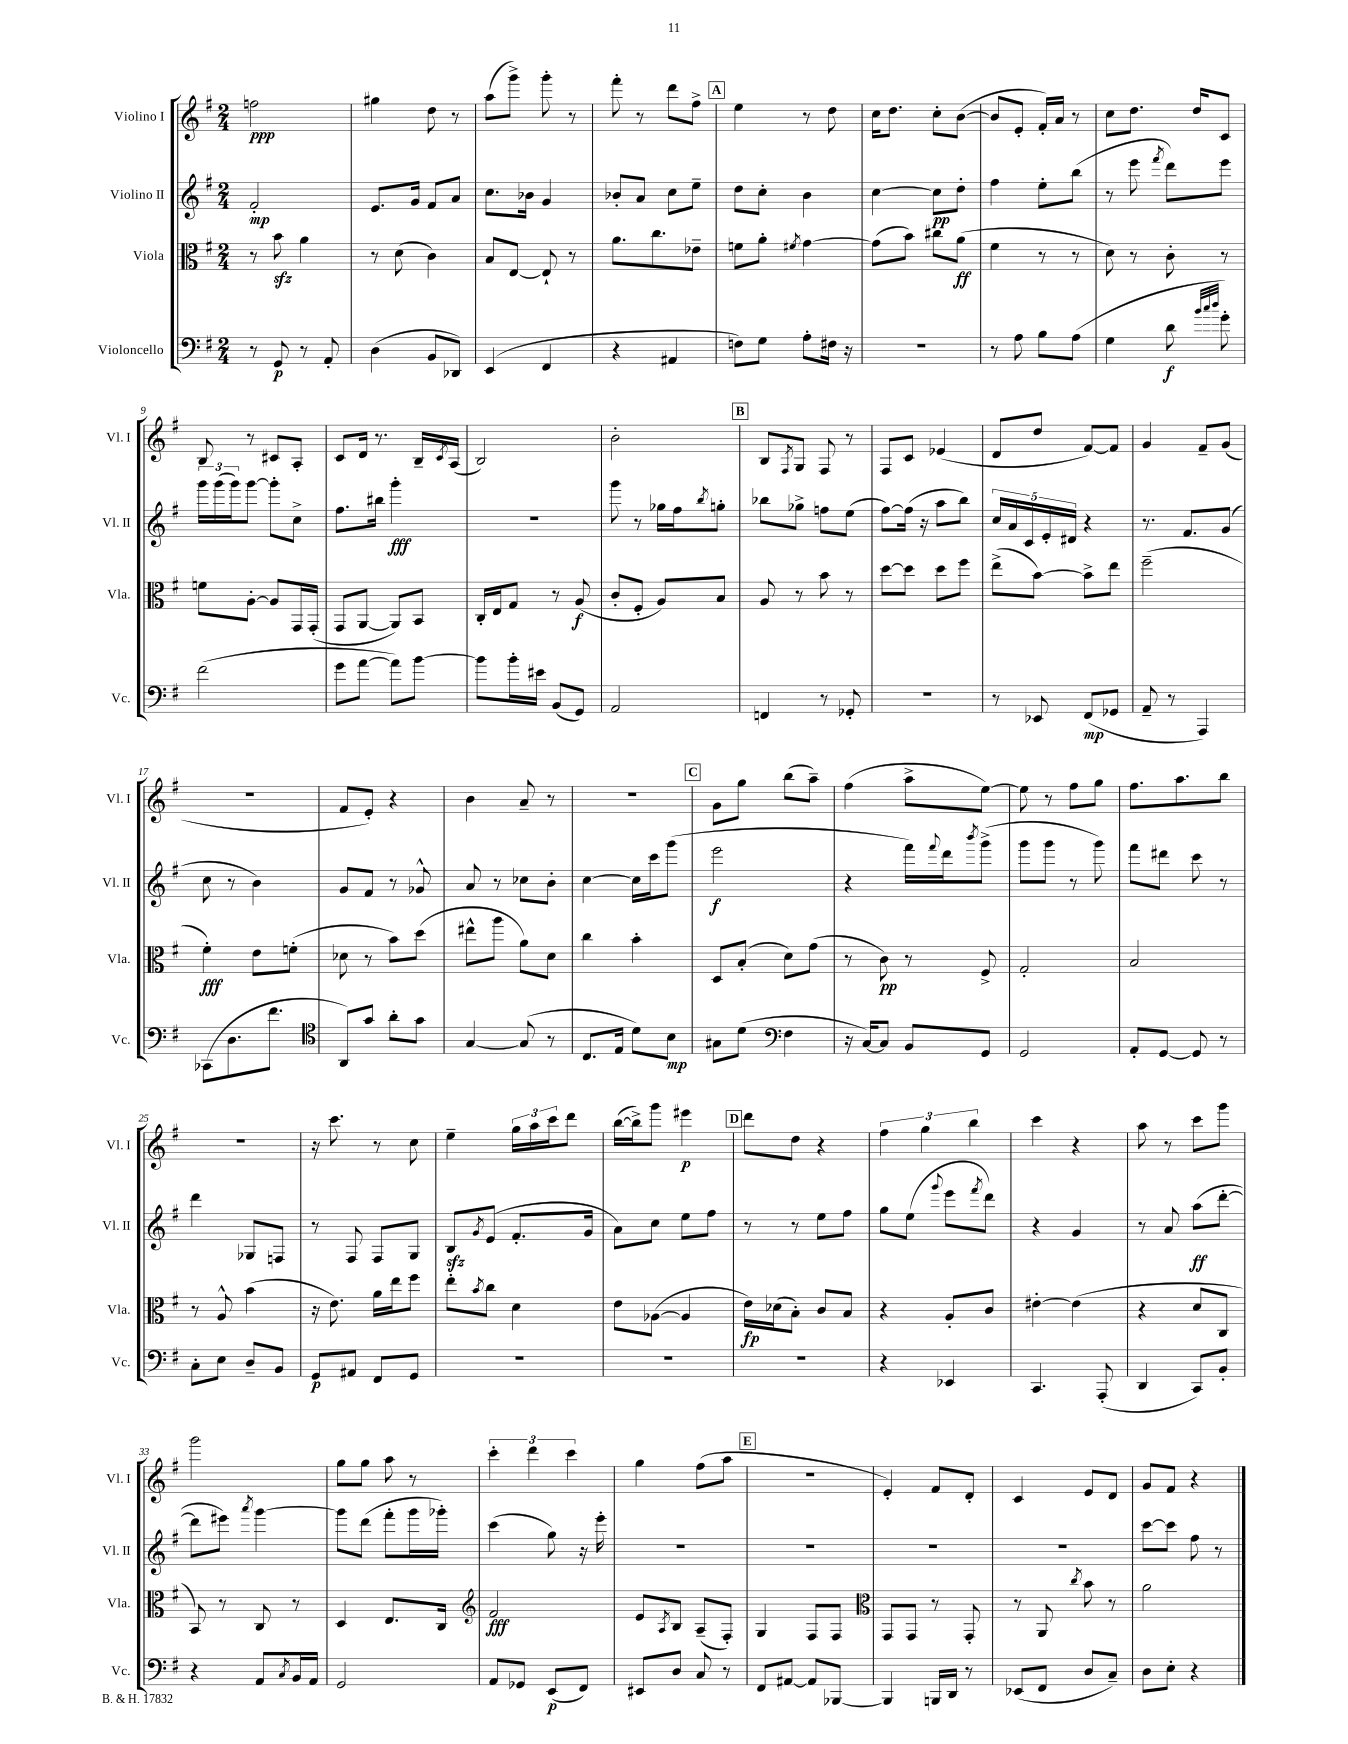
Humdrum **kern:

**kern	**dynam	**kern	**dynam	**kern	**dynam	**kern	**dynam
*part4	*part4	*part3	*part3	*part2	*part2	*part1	*part1
*staff4	*staff4	*staff3	*staff3	*staff2	*staff2	*staff1	*staff1
*I"Violoncello	*	*I"Viola	*	*I"Violino II	*	*I"Violino I	*
*I'Vc.	*	*I'Vla.	*	*I'Vl. II	*	*I'Vl. I	*
*clefF4	*	*clefC3	*	*clefG2	*	*clefG2	*
*k[f#]	*	*k[f#]	*	*k[f#]	*	*k[f#]	*
*M2/4	*	*M2/4	*	*M2/4	*	*M2/4	*
=1	=1	=1	=1	=1	=1	=1	=1
8r	.	8r	.	2f#'/	mp	2ffn\	ppp
8GG/	p	8bzz\	.	.	.	.	.
8r	.	4a\	.	.	.	.	.
8AA'/	.	.	.	.	.	.	.
=2	=2	=2	=2	=2	=2	=2	=2
(4D\	.	8r	.	8.e/L	.	4gg#X\	.
.	.	(8d\	.	.	.	.	.
.	.	.	.	16g/Jk	.	.	.
8BB/L	.	4c\)	.	8f#/L	.	8dd\	.
8DD-X/J)	.	.	.	8a/J	.	8r	.
=3	=3	=3	=3	=3	=3	=3	=3
(4EE/	.	8B/L	.	8.cc\L	.	(8aa\L	.
.	.	[8E/J	.	.	.	8ggg^\J)	.
.	.	.	.	16b-X\Jk	.	.	.
4FF#/	.	8E`/]	.	4g/	.	8ggg'\	.
.	.	8r	.	.	.	8r	.
=4	=4	=4	=4	=4	=4	=4	=4
4r	.	8.a\L	.	8b-X'/L	.	8fff#'\	.
.	.	.	.	8a/J	.	8r	.
.	.	8.cc\	.	.	.	.	.
4AA#X/	.	.	.	8cc\L	.	8ddd\L	.
.	.	8e-X~\J	.	8ee~\J	.	8ff#^\J	.
!!LO:REH:place=s1:t=A
=5	=5	=5	=5	=5	=5	=5	=5
8Fn\L)	.	8fn\L	.	8dd\L	.	4ee\	.
8G\J	.	8a'\J	.	8cc'\J	.	.	.
.	.	8qf#X/	.	.	.	.	.
8A'\L	.	[4g\	.	4b\	.	8r	.
16F#X\Jk	.	.	.	.	.	8dd\	.
16r	.	.	.	.	.	.	.
=6	=6	=6	=6	=6	=6	=6	=6
2r	.	(8g\L]	.	[4cc\	.	16cc\KL	.
.	.	.	.	.	.	8.dd\J	.
.	.	8b\J)	.	.	.	.	.
.	.	8cc#X\L	.	8cc\L]	pp	8cc'\L	.
.	.	(8a\J	ff	8dd'\J	.	([8b\J	.
=7	=7	=7	=7	=7	=7	=7	=7
8r	.	4f#\	.	4ff#\	.	8b/L]	.
8A\	.	.	.	.	.	8e'/J	.
8B\L	.	8r	.	8ee'\L	.	16f#'/LL)	.
.	.	.	.	.	.	16a/JJ	.
(8A\J	.	8r	.	(8bb\J	.	8r	.
=8	=8	=8	=8	=8	=8	=8	=8
4G\	.	8d\)	.	8r	.	8cc\L	.
.	.	8r	.	8eee\	.	8.dd\J	.
.	.	.	.	8qfff#/	.	.	.
8d\	f	8c'\	.	8ddd\L)	.	.	.
.	.	.	.	.	.	16dd/KL	.
32qqb/LLL	.	.	.	.	.	.	.
32qqcc/	.	.	.	.	.	.	.
32qqdd/JJJ	.	.	.	.	.	.	.
8g'\)	.	8r	.	8eee\J	.	8c/J	.
!!LO:LB:g=z
=9	=9	=9	=9	=9	=9	=9	=9
(2f#\	.	8fn\L	.	24ggg\LL	.	8B/	.
.	.	.	.	(24ggg\	.	.	.
.	.	.	.	24ggg\J)	.	.	.
.	.	[8A'\J	.	[8ggg\J	.	8r	.
.	.	8A/L]	.	8ggg'\L]	.	8c#X/L	.
.	.	16GG/L	.	8cc^\J	.	8A'/J	.
.	.	(16GG'/JJ	.	.	.	.	.
=10	=10	=10	=10	=10	=10	=10	=10
8g\L	.	8GG/L	.	8.ff#\L	.	8c/L	.
[8a\J	.	[8AA/J	.	.	.	16d/Jk	.
.	.	.	.	16bb#X\Jk	.	8.r	.
8a\L])	.	8AA/L])	.	4ggg'\	fff	.	.
[8b\J	.	8BB/J	.	.	.	16B~/LL	.
.	.	.	.	.	.	8qc/	.
.	.	.	.	.	.	(16A/JJ	.
=11	=11	=11	=11	=11	=11	=11	=11
8b\L]	.	16C'/LL	.	2r	.	2B/)	.
.	.	16E/J	.	.	.	.	.
16b'\L	.	8G/J	.	.	.	.	.
16e#X\JJ	.	.	.	.	.	.	.
(8BB/L	.	8r	.	.	.	.	.
8GG/J)	.	(8A/	f	.	.	.	.
=12	=12	=12	=12	=12	=12	=12	=12
2AA/	.	8c'/L	.	8ggg\	.	2b'\	.
.	.	8F#'/J	.	8r	.	.	.
.	.	8A/L)	.	16gg-X\LL	.	.	.
.	.	.	.	16ff#\J	.	.	.
.	.	.	.	8qbb/	.	.	.
.	.	8B/J	.	8ggn'\J	.	.	.
!!LO:REH:place=s1:t=B
=13	=13	=13	=13	=13	=13	=13	=13
4FFn/	.	8A/	.	8bb-X\L	.	8B/L	.
.	.	.	.	.	.	8qF#/	.
.	.	8r	.	8gg-X^\J	.	8G/J	.
8r	.	8b\	.	8ffn\L	.	8F#/	.
8GG-X'/	.	8r	.	(8ee\J	.	8r	.
=14	=14	=14	=14	=14	=14	=14	=14
2r	.	[8dd\L	.	[8ff#\L)	.	8F#/L	.
.	.	8dd\J]	.	(16ff#\Jk]	.	8c/J	.
.	.	.	.	16r	.	.	.
.	.	8dd\L	.	8aa\L	.	(4e-X/	.
.	.	8ff#\J	.	8bb\J)	.	.	.
=15	=15	=15	=15	=15	=15	=15	=15
8r	.	(8ee^\L	.	20cc/LL	.	8d/L	.
.	.	.	.	20a/	.	.	.
.	.	.	.	20c/	.	.	.
8EE-X/	.	[8b\J)	.	.	.	8dd/J	.
.	.	.	.	20e'/	.	.	.
.	.	.	.	20d#X/JJ	.	.	.
(8FF#/L	mp	8b^\L]	.	4r	.	[8f#/L)	.
8GG-X/J	.	8ee\J	.	.	.	8f#/J]	.
=16	=16	=16	=16	=16	=16	=16	=16
8AA~/	.	(2ff#~\	.	8.r	.	4g/	.
8r	.	.	.	.	.	.	.
.	.	.	.	8.f#/L	.	.	.
4AAA/)	.	.	.	.	.	8f#~/L	.
.	.	.	.	(8g/J	.	(8g/J	.
!!LO:LB:g=z
=17	=17	=17	=17	=17	=17	=17	=17
(8CC-X\L	.	4f#'\)	fff	8cc\	.	2r	.
8.D\	.	.	.	8r	.	.	.
.	.	8e\L	.	4b\)	.	.	.
8.f#\J	.	.	.	.	.	.	.
.	.	(8fn'\J	.	.	.	.	.
=18	=18	=18	=18	=18	=18	=18	=18
*clefC4	*	*	*	*	*	*	*
8AA/L)	.	8d-X\	.	8g/L	.	8f#/L	.
8g/J	.	8r	.	8f#/J	.	8e'/J)	.
8a'\L	.	8b\L)	.	8r	.	4r	.
8g\J	.	(8dd\J	.	8g-X^^/	.	.	.
=19	=19	=19	=19	=19	=19	=19	=19
[4G/	.	8ee#X^^\L	.	8a/	.	4b\	.
.	.	8aa\J	.	8r	.	.	.
(8G/]	.	8a\L)	.	8cc-X\L	.	8a~/	.
8r	.	8d\J	.	8b'\J	.	8r	.
=20	=20	=20	=20	=20	=20	=20	=20
8.C/L	.	4cc\	.	[4cc\	.	2r	.
16E/Jk	.	.	.	.	.	.	.
8d\L)	.	4b'\	.	16cc\LL]	.	.	.
.	.	.	.	16ccc\J	.	.	.
8B\J	mp	.	.	(8ggg\J	.	.	.
!!LO:REH:place=s1:t=C
=21	=21	=21	=21	=21	=21	=21	=21
8G#X\L	.	8D/L	.	2eee\	f	8g\L	.
(8d\J	.	(8B'/J	.	.	.	8gg\J	.
*clefF4	*	*	*	*	*	*	*
4F#\	.	8d\L)	.	.	.	(8bb\L	.
.	.	(8g\J	.	.	.	8aa~\J)	.
=22	=22	=22	=22	=22	=22	=22	=22
16r	.	8r	.	4r	.	(4ff#\	.
[16C/KL)	.	.	.	.	.	.	.
8C/J]	.	8c\)	pp	.	.	.	.
8BB/L	.	8r	.	16fff#\LL)	.	8aa^\L	.
.	.	.	.	8qqfff#/	.	.	.
.	.	.	.	16ddd\J	.	.	.
.	.	.	.	8qbbb/	.	.	.
8GG/J	.	8F#^/	.	(8ggg^\J	.	[8ee\J)	.
=23	=23	=23	=23	=23	=23	=23	=23
2GG/	.	2G'/	.	8ggg\L	.	8ee\]	.
.	.	.	.	8ggg\J	.	8r	.
.	.	.	.	8r	.	8ff#\L	.
.	.	.	.	8ggg\)	.	8gg\J	.
=24	=24	=24	=24	=24	=24	=24	=24
8AA'/L	.	2B/	.	8fff#\L	.	8.ff#\L	.
[8GG/J	.	.	.	8ddd#X\J	.	.	.
.	.	.	.	.	.	8.aa\	.
8GG/]	.	.	.	8ccc\	.	.	.
8r	.	.	.	8r	.	8bb\J	.
!!LO:LB:g=z
=25	=25	=25	=25	=25	=25	=25	=25
8C'\L	.	8r	.	4ddd\	.	2r	.
8E\J	.	8A^^/	.	.	.	.	.
8D~/L	.	(4b\	.	8G-X/L	.	.	.
8BB/J	.	.	.	8Fn/J	.	.	.
=26	=26	=26	=26	=26	=26	=26	=26
8GG/L	p	16r	.	8r	.	16r	.
.	.	8.e\)	.	.	.	8.ccc\	.
8AA#X/J	.	.	.	8F#/	.	.	.
8FF#/L	.	16a\LL	.	8F#/L	.	8r	.
.	.	16ee\J	.	.	.	.	.
8GG/J	.	8ff#\J	.	8G/J	.	8cc\	.
=27	=27	=27	=27	=27	=27	=27	=27
2r	.	8ee'\L	.	8Bzz/L	.	4ee~\	.
.	.	8qb/	.	8qg/	.	.	.
.	.	8cc\J	.	(8e/J	.	.	.
.	.	4d\	.	8.f#'/L	.	24gg\LL	.
.	.	.	.	.	.	24aa\	.
.	.	.	.	.	.	24ccc\J	.
.	.	.	.	.	.	8ddd\J	.
.	.	.	.	16g/Jk	.	.	.
=28	=28	=28	=28	=28	=28	=28	=28
2r	.	8e\L	.	8a\L)	.	([16bb\LL	.
.	.	.	.	.	.	16bb^\J])	.
.	.	([8A-X\J	.	8cc\J	.	8ggg\J	.
.	.	4A-/]	.	8ee\L	.	4eee#X\	p
.	.	.	.	8ff#\J	.	.	.
!!LO:REH:place=s1:t=D
=29	=29	=29	=29	=29	=29	=29	=29
2r	.	16e\LL)	fp	8r	.	8ddd\L	.
.	.	(16d-X\J	.	.	.	.	.
.	.	8B'\J)	.	8r	.	8dd\J	.
.	.	8c/L	.	8ee\L	.	4r	.
.	.	8B/J	.	8ff#\J	.	.	.
=30	=30	=30	=30	=30	=30	=30	=30
4r	.	4r	.	8gg\L	.	6ff#\	.
.	.	.	.	(8ee\J	.	.	.
.	.	.	.	.	.	6gg\	.
.	.	.	.	8qqggg/	.	.	.
4EE-X/	.	8A'/L	.	8eee\L	.	.	.
.	.	.	.	.	.	6bb\	.
.	.	.	.	8qfff#/	.	.	.
.	.	8c/J	.	8ddd\J)	.	.	.
=31	=31	=31	=31	=31	=31	=31	=31
4.CC/	.	[4e#X'\	.	4r	.	4ccc\	.
.	.	(4e#\]	.	4g/	.	4r	.
(8AAA'/	.	.	.	.	.	.	.
=32	=32	=32	=32	=32	=32	=32	=32
4DD/	.	4r	.	8r	.	8aa\	.
.	.	.	.	8a/	.	8r	.
8CC/L)	.	8d/L	.	(8aa\L	ff	8ccc\L	.
8BB'/J	.	8C/J	.	[8ddd'\J	.	8ggg\J	.
!!LO:LB:g=z
=33	=33	=33	=33	=33	=33	=33	=33
4r	.	8BB/)	.	8ddd\L]	.	2ggg\	.
.	.	8r	.	8eee#X\J)	.	.	.
.	.	.	.	8qaaa/	.	.	.
8AA/L	.	8C/	.	[4ggg\	.	.	.
8qC/	.	.	.	.	.	.	.
16BB/L	.	8r	.	.	.	.	.
16AA/JJ	.	.	.	.	.	.	.
=34	=34	=34	=34	=34	=34	=34	=34
2GG/	.	4D/	.	8ggg\L]	.	8gg\L	.
.	.	.	.	(8ddd\J	.	8gg\J	.
.	.	8.E/L	.	8fff#'\L	.	8aa\	.
.	.	.	.	16ggg\L	.	8r	.
.	.	16C/Jk	.	16ggg-X'\JJ)	.	.	.
=35	=35	=35	=35	=35	=35	=35	=35
*	*	*clefG2	*	*	*	*	*
8AA/L	.	2f#/	fff	(4ccc\	.	6ccc'\	.
8GG-X/J	.	.	.	.	.	.	.
.	.	.	.	.	.	6ddd\	.
(8EE/L	p	.	.	8gg\)	.	.	.
.	.	.	.	.	.	6ccc\	.
8FF#/J)	.	.	.	16r	.	.	.
.	.	.	.	16eee'\	.	.	.
=36	=36	=36	=36	=36	=36	=36	=36
8EE#X/L	.	8e/L	.	2r	.	4gg\	.
.	.	8qA/	.	.	.	.	.
8D/J	.	8B/J	.	.	.	.	.
8C/	.	(8A~/L	.	.	.	(8ff#\L	.
8r	.	8F#'/J)	.	.	.	8aa\J	.
!!LO:REH:place=s1:t=E
=37	=37	=37	=37	=37	=37	=37	=37
8FF#/L	.	4G/	.	2r	.	2r	.
[8AA#X/J	.	.	.	.	.	.	.
8AA#/L]	.	8F#/L	.	.	.	.	.
[8BBB-X/J	.	8F#/J	.	.	.	.	.
=38	=38	=38	=38	=38	=38	=38	=38
*	*	*clefC3	*	*	*	*	*
4BBB-/]	.	8GG/L	.	2r	.	4e'/)	.
.	.	8GG/J	.	.	.	.	.
16BBBn/LL	.	8r	.	.	.	8f#/L	.
16DD/JJ	.	.	.	.	.	.	.
8r	.	8GG'/	.	.	.	8d'/J	.
=39	=39	=39	=39	=39	=39	=39	=39
(8EE-X/L	.	8r	.	2r	.	4c/	.
8FF#/J	.	8AA/	.	.	.	.	.
.	.	8qcc/	.	.	.	.	.
8D/L	.	8b\	.	.	.	8e/L	.
8C~/J)	.	8r	.	.	.	8d/J	.
=40	=40	=40	=40	=40	=40	=40	=40
8D\L	.	2a\	.	[8ccc\L	.	8g/L	.
8E'\J	.	.	.	8ccc\J]	.	8f#/J	.
4r	.	.	.	8ff#\	.	4r	.
.	.	.	.	8r	.	.	.
==	==	==	==	==	==	==	==
*-	*-	*-	*-	*-	*-	*-	*-
